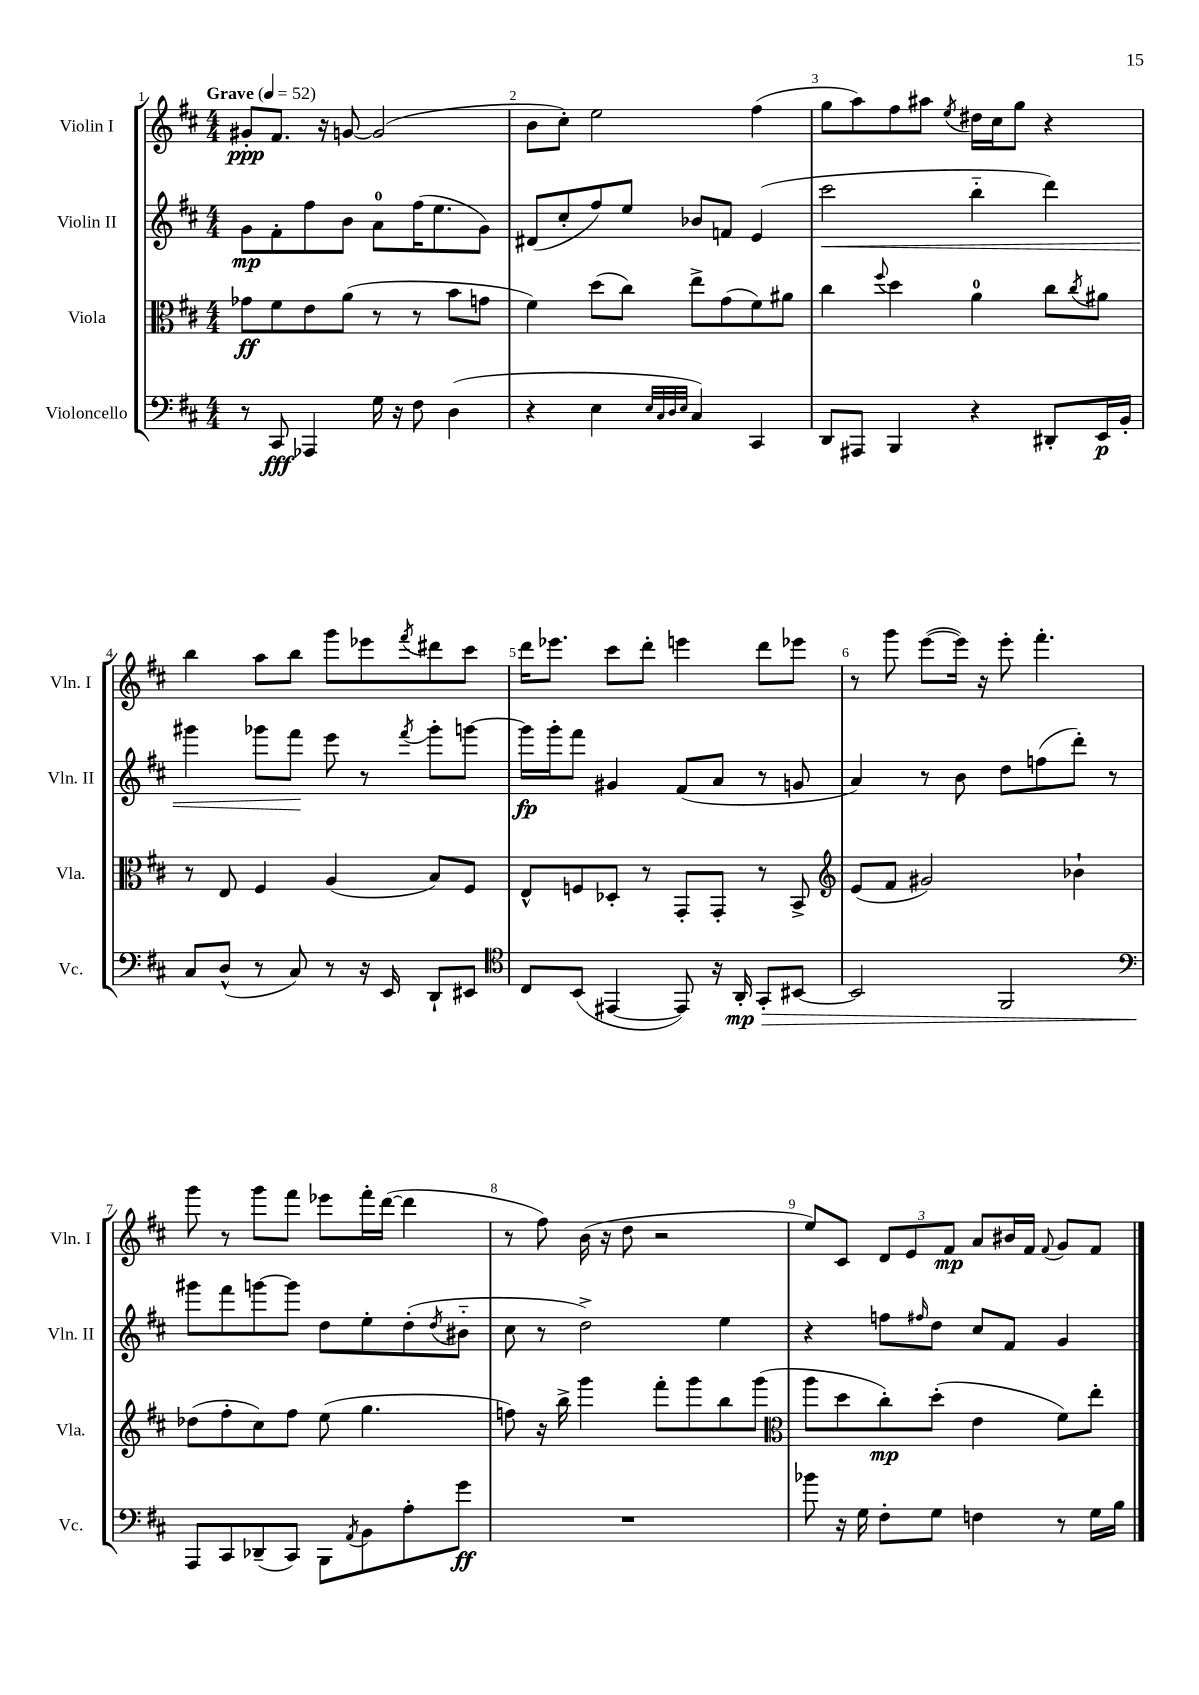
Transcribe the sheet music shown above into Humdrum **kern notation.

**kern	**dynam	**kern	**dynam	**kern	**dynam	**kern	**dynam
*part4	*part4	*part3	*part3	*part2	*part2	*part1	*part1
*staff4	*staff4	*staff3	*staff3	*staff2	*staff2	*staff1	*staff1
*I"Violoncello	*	*I"Viola	*	*I"Violin II	*	*I"Violin I	*
*I'Vc.	*	*I'Vla.	*	*I'Vln. II	*	*I'Vln. I	*
*clefF4	*	*clefC3	*	*clefG2	*	*clefG2	*
*k[f#c#]	*	*k[f#c#]	*	*k[f#c#]	*	*k[f#c#]	*
*M4/4	*	*M4/4	*	*M4/4	*	*M4/4	*
*MM52	*	*MM52	*	*MM52	*	*MM52	*
=1	=1	=1	=1	=1	=1	=1	=1
!	!	!	!	!	!	!LO:TX:a:B:t=Grave	!
8r	.	8g-X\L	ff	8g\L	mp	8g#X'/L	ppp
8CC#/	fff	8f#\	.	8f#'\	.	8.f#/J	.
4AAA-X/	.	8e\	.	8ff#\	.	.	.
.	.	.	.	.	.	16r	.
.	.	(8a\J	.	8b\J	.	[8gn/	.
16G\	.	8r	.	8a\L	.	(2g/]	.
16r	.	.	.	.	.	.	.
8F#\	.	8r	.	(16ff#\K	.	.	.
.	.	.	.	8.ee\	.	.	.
(4D\	.	8b\L	.	.	.	.	.
.	.	8gn\J	.	8g\J)	.	.	.
=2	=2	=2	=2	=2	=2	=2	=2
4r	.	4f#\)	.	(8d#X/L	.	8b\L	.
.	.	.	.	8cc#'/	.	8cc#'\J)	.
4E\	.	(8dd\L	.	8ff#/)	.	2ee\	.
.	.	8cc#\J)	.	8ee/J	.	.	.
32qqE/LLL	.	.	.	.	.	.	.
32qqC#/	.	.	.	.	.	.	.
32qqD/	.	.	.	.	.	.	.
32qqE/JJJ	.	.	.	.	.	.	.
4C#/)	.	8ee^\L	.	8b-X/L	.	.	.
.	.	(8g\	.	8fn/J	.	.	.
4CC#/	.	8f#\)	.	(4e/	.	(4ff#\	.
.	.	8a#X\J	.	.	.	.	.
=3	=3	=3	=3	=3	=3	=3	=3
!	!	!	!	!	!LO:HP:b	!	!
8DD/L	.	4cc#\	.	2ccc#\	<	8gg\L	.
8AAA#X/J	.	.	.	.	.	8aa\)	.
.	.	8qqff#/	.	.	.	.	.
4BBB/	.	4dd\	.	.	.	8ff#\	.
.	.	.	.	.	.	8aa#X\J	.
.	.	.	.	.	.	8qee/	.
4r	.	4a\	.	4bb\	.	16dd#X\LL	.
.	.	.	.	.	.	16cc#\J	.
.	.	.	.	.	.	8gg\J	.
8DD#X'/L	.	8cc#\L	.	4ddd\)	.	4r	.
.	.	8qcc#/	.	.	.	.	.
16EE/L	p	8a#X\J	.	.	.	.	.
16BB'/JJ	.	.	.	.	.	.	.
!!LO:LB:g=z
=4	=4	=4	=4	=4	=4	=4	=4
8C#/L	.	8r	.	4ggg#X\	.	4bb\	.
(8D^^/J	.	8E/	.	.	.	.	.
8r	.	4F#/	.	8ggg-X\L	.	8aa\L	.
8C#/)	.	.	.	8fff#\J	.	8bb\J	.
8r	.	(4A/	.	8eee\	[	8ggg\L	.
16r	.	.	.	8r	.	8eee-X\	.
16EE/	.	.	.	.	.	.	.
.	.	.	.	8qfff#/	.	8qfff#/	.
8DD`/L	.	8B/L)	.	8ggg-'\L	.	8ddd#X\	.
8EE#X/J	.	8F#/J	.	[8gggn\J	.	8ccc#\J	.
=5	=5	=5	=5	=5	=5	=5	=5
*clefC4	*	*	*	*	*	*	*
8C#/L	.	8E^^/L	.	16ggg\LL]	fp	16ddd\KL	.
.	.	.	.	16ggg'\J	.	8.eee-X\J	.
(8BB/J	.	8Fn/	.	8fff#\J	.	.	.
[4EE#X/	.	8D-X'/J	.	4g#X/	.	8ccc#\L	.
.	.	8r	.	.	.	8ddd'\J	.
8EE#/])	.	8GG'/L	.	(8f#/L	.	4eeen\	.
16r	.	8GG'/J	.	8a/J	.	.	.
!	!LO:HP:b	!	!	!	!	!	!
16AA'/	> mp	.	.	.	.	.	.
8GG'/L	.	8r	.	8r	.	8ddd\L	.
[8BB#X/J	.	8BB^/	.	8gn/	.	8eee-X\J	.
=6	=6	=6	=6	=6	=6	=6	=6
*	*	*clefG2	*	*	*	*	*
2BB#/]	.	(8e/L	.	4a/)	.	8r	.
.	.	8f#/J	.	.	.	8ggg\	.
.	.	2g#X/)	.	8r	.	([8eee\L	.
.	.	.	.	8b\	.	16eee\Jk])	.
.	.	.	.	.	.	16r	.
2FF#/	.	.	.	8dd\L	.	8eee'\	.
.	.	.	.	(8ffn\	.	4.fff#'\	.
.	.	4b-X`\	.	8ddd'\J)	.	.	.
.	.	.	.	8r	.	.	.
!!LO:LB:g=z
=7	=7	=7	=7	=7	=7	=7	=7
*clefF4	*	*	*	*	*	*	*
8AAA/L	.	(8dd-X\L	.	8ggg#X\L	.	8ggg\	.
8CC#/	]	8ff#'\	.	8fff#\	.	8r	.
(8DD-X~/	.	8cc#\)	.	[8gggn\	.	8ggg\L	.
8CC#/J)	.	8ff#\J	.	8ggg\J]	.	8fff#\J	.
8BBB\L	.	(8ee\	.	8dd\L	.	8eee-X\L	.
8qAA/	.	.	.	.	.	.	.
8BB\	.	4.gg\	.	8ee'\	.	16fff#'\L	.
.	.	.	.	.	.	([16ddd\JJ	.
8A'\	.	.	.	(8dd'\	.	4ddd\]	.
.	.	.	.	8qdd/	.	.	.
8g\J	ff	.	.	8b#X\J	.	.	.
=8	=8	=8	=8	=8	=8	=8	=8
1r	.	8ffn\)	.	8cc#\	.	8r	.
.	.	16r	.	8r	.	8ff#\)	.
.	.	16bb^\	.	.	.	.	.
.	.	4ggg\	.	2dd^\)	.	(16b\	.
.	.	.	.	.	.	16r	.
.	.	.	.	.	.	8dd\	.
.	.	8fff#'\L	.	.	.	2r	.
.	.	8ggg\	.	.	.	.	.
.	.	8bb\	.	4ee\	.	.	.
.	.	(8ggg\J	.	.	.	.	.
=9	=9	=9	=9	=9	=9	=9	=9
*	*	*clefC3	*	*	*	*	*
8b-X\	.	8aa\L	.	4r	.	8ee/L)	.
16r	.	8dd\	.	.	.	8c#/J	.
16G\	.	.	.	.	.	.	.
8F#'\L	.	8cc#'\)	mp	8ffn\L	.	12d/L	.
.	.	.	.	.	.	12e/	.
.	.	.	.	16qqff#X/	.	.	.
8G\J	.	(8dd'\J	.	8dd\J	.	.	.
.	.	.	.	.	.	12f#/J	mp
4Fn\	.	4e\	.	8cc#/L	.	8a/L	.
.	.	.	.	8f#/J	.	16b#X/L	.
.	.	.	.	.	.	16f#/JJ	.
.	.	.	.	.	.	8qqf#/	.
8r	.	8f#\L)	.	4g/	.	8g/L	.
16G\LL	.	8ee'\J	.	.	.	8f#/J	.
16B\JJ	.	.	.	.	.	.	.
==	==	==	==	==	==	==	==
*-	*-	*-	*-	*-	*-	*-	*-
